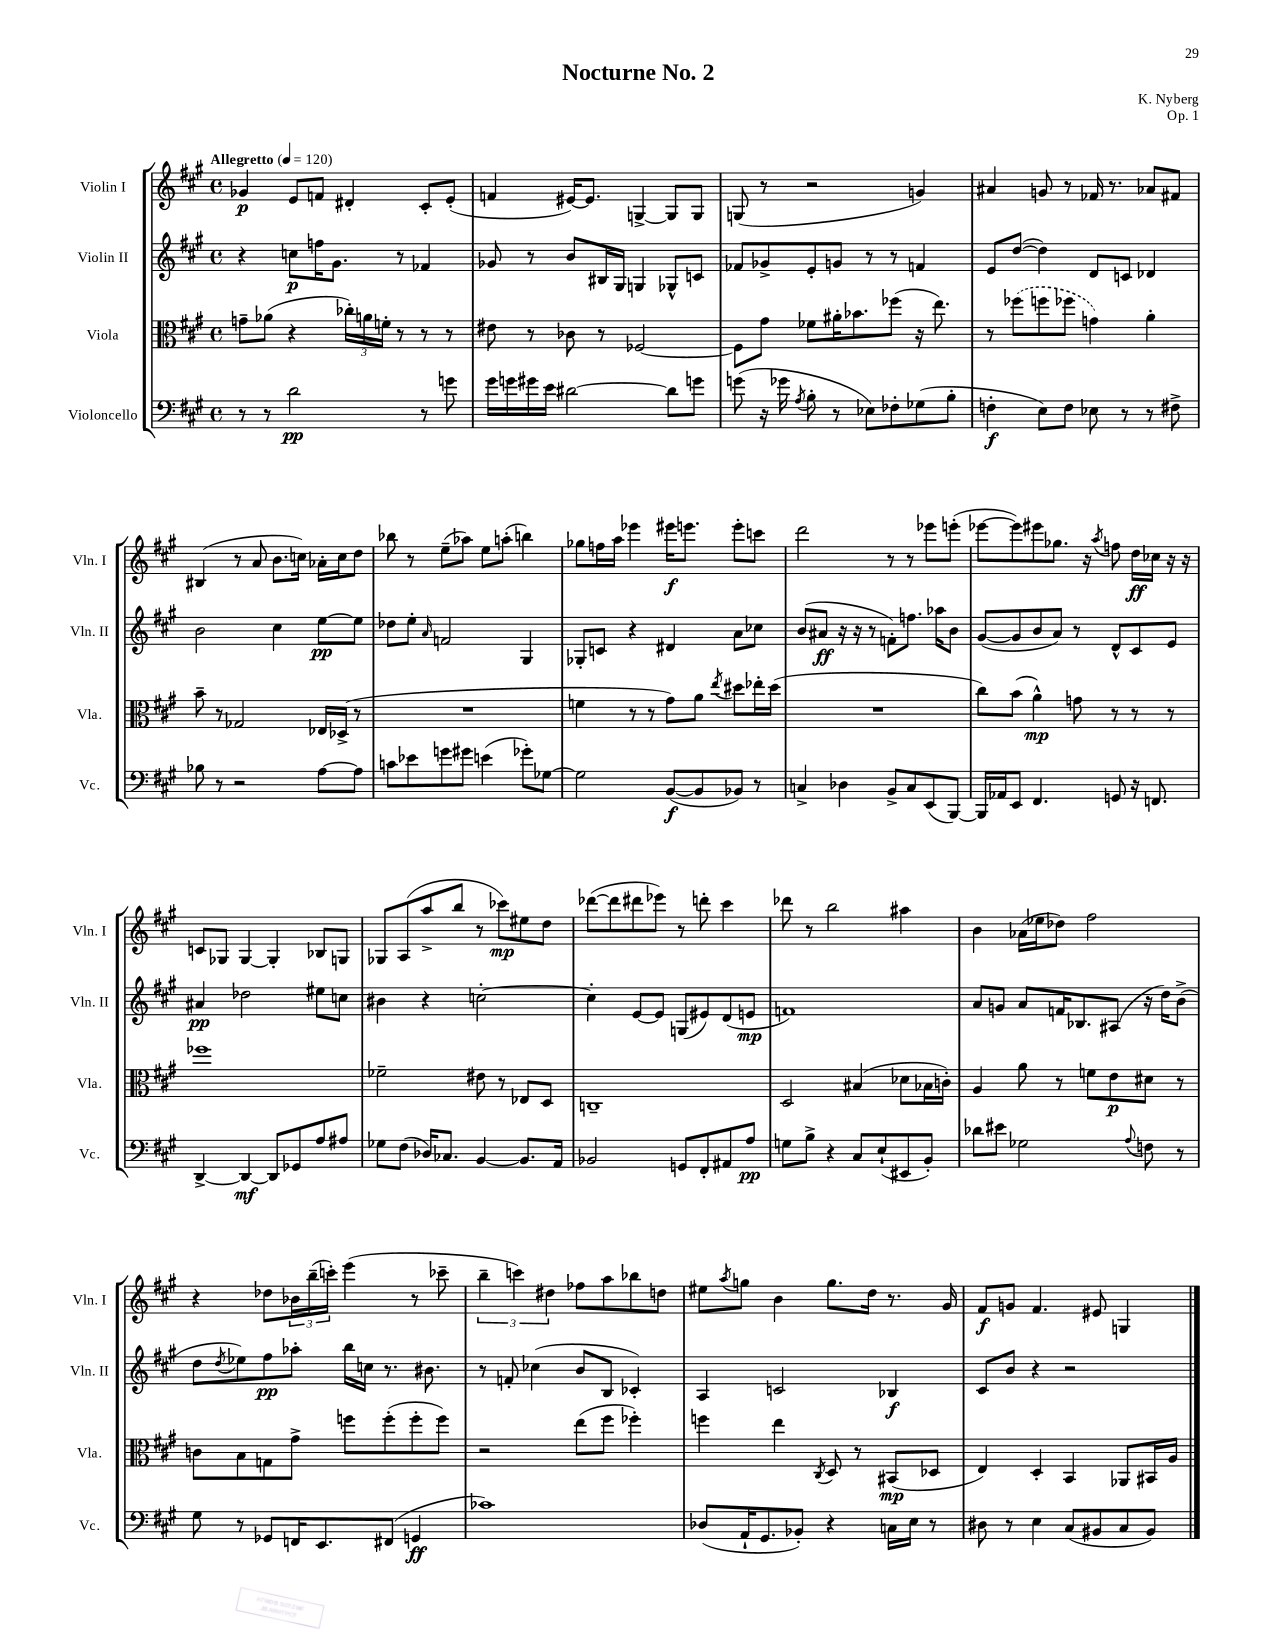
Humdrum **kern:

**kern	**kern	**kern	**kern
*staff4	*staff3	*staff2	*staff1
*clefF4	*clefC3	*clefG2	*clefG2
*k[f#c#g#]	*k[f#c#g#]	*k[f#c#g#]	*k[f#c#g#]
*M4/4	*M4/4	*M4/4	*M4/4
*met(c)	*met(c)	*met(c)	*met(c)
*MM120	*MM120	*MM120	*MM120
8r	8g~\L	4r	4g-/
8r	(8a-\J	.	.
2d\	4r	8cc\L	8e/L
.	.	16ff\K	8f/J
.	.	8.g#\J	.
.	24cc-'\LL)	.	4d#'/
.	24a\	.	.
.	24f'\JJ	.	.
.	8r	8r	.
8r	8r	4f-/	8c#'/L
8g\	8r	.	(8e'/J
=	=	=	=
16g#\LL	8e#\	8g-/	4f/
16g\	.	.	.
16g#\	8r	8r	.
16e\JJ	.	.	.
[2d#\	8c-\	8b/L	[16e#/LK)
.	.	.	8.e#/]J
.	8r	16B#/L	.
.	.	16G#/JJ	.
.	[2F-/	4G/	[4G^/
8d#\]L	.	8G-^^/L	8G/]L
8g\J	.	8c/J	8G/J
=	=	=	=
(8g\	8F-\]L	8f-/L	(8G/
16r	8g#\J	8g-^/	8r
16g-\	.	.	.
8qA/	.	.	.
8B'\	8f-\L	8e'/	2r
8r	16a#'\K	8g/J	.
.	8.b-\	.	.
8E-\L)	.	8r	.
8F-'\	(8ff-\J	8r	.
(8G-\	16r	4f/	4g/)
.	8.ee\)	.	.
8B'\J	.	.	.
=	=	=	=
4F'\	8r	8e/L	4a#/
.	(8ff-\L	([8dd/J	.
8E\L)	8ff\	4dd\])	8g/
8F\J	8ff-\J	.	8r
8E-\	4g\)	8d/L	16f-/
.	.	.	8.r
8r	.	8c/J	.
8r	4a'\	4d-/	8a-/L
8F#^\	.	.	8f#/J
=	=	=	=
8B-\	8b~\	2b\	(4B#/
8r	8r	.	.
2r	2G-/	.	8r
.	.	.	8a/
.	.	4cc#\	8.b\L
.	.	.	16cc\Jk)
[8A\L	16E-/LL	[8ee\L	16a-'\LL
.	(16D-^/JJ	.	16cc\J
8A\]J	8r	8ee\]J	8dd\J
=	=	=	=
8c\L	1r	8dd-\L	8bb-\
8e-\	.	8ee'\J	8r
.	.	16qqa/	.
8g\	.	2f/	(8ee~\L
8g#\J	.	.	8aa-\J)
(4e\	.	.	8ee\L
.	.	.	(8aa'\J
8g-'\L)	.	4G#/	4bb\)
[8G-\J	.	.	.
=	=	=	=
2G-\]	4f\	8G-'/L	8gg-\L
.	.	8c/J	16ff\L
.	.	.	16aa\JJ
.	8r	4r	4eee-\
.	8r	.	.
([8BB/L	8g#\L)	4d#/	16eee#\LK
.	.	.	8.eee\J
8BB/]	8a\J	.	.
.	8qee/	.	.
8BB-/J)	8dd#\L	8a\L	8eee'\L
8r	16ee-'\L	8cc-\J	8ccc\J
.	(16dd#\JJ	.	.
=	=	=	=
4C^/	1r	(8b/L	2ddd\
.	.	8a#/J	.
4D-\	.	16r	.
.	.	16r	.
.	.	8r	.
8BB^/L	.	8f'\L)	8r
8C/	.	8.ff\J	8r
(8EE/	.	.	8eee-\L
.	.	16aa-\LK	.
[8BBB/J)	.	8b\J	(8eee'\J
=	=	=	=
16BBB/]LL	8cc#\L)	([8g#/L	[8eee-\L
16AA-/J	.	.	.
8EE/J	(8b\J	8g#/]	8eee-\])
4.FF#/	4a^^\)	8b/	8eee#\
.	.	8a/J)	8.gg-\J
.	8g\	8r	.
.	.	.	16r
.	.	.	8qaa/
8GG/	8r	8d^^/L	8ff\
16r	8r	8c#/	16dd\LL
8.FF/	.	.	16cc-\JJ
.	8r	8e/J	16r
.	.	.	16r
=	=	=	=
[4DD^/	1ff-	4a#/	8c/L
.	.	.	8G-/J
4DD/_	.	2dd-\	[4G-/
8DD/]L	.	.	4G-'/]
8GG-/	.	.	.
8A/	.	8ee#\L	8B-/L
8A#/J	.	8cc\J	8G/J
=	=	=	=
8G-\L	2f-~\	4b#\	8G-/L
(8F#\J	.	.	(8A/
16D-/LK)	.	4r	8aa^/
8.C-/J	.	.	.
.	.	.	8bb/J
[4BB/	8e#\	[2cc'\	8r
.	8r	.	8ccc-\L)
8.BB/]L	8E-/L	.	8ee#\
.	8D/J	.	8dd\J
16AA/Jk	.	.	.
=	=	=	=
2BB-/	1C~	4cc'\]	([8ddd-\L
.	.	.	8ddd-\]
.	.	[8e/L	8ddd#\
.	.	8e/]J	8eee-\J)
8GG/L	.	(8G/L	8r
8FF#'/	.	8e#/)	8ddd'\
8AA#/	.	(8d/	4ccc#\
8A/J	.	8e/J	.
=	=	=	=
8G\L	2D/	1f)	8ddd-\
8B^\J	.	.	8r
4r	.	.	2bb\
8C#/L	(4B#/	.	.
(8E`/	.	.	.
8EE#/	8d-\L	.	4aa#\
8BB'/J)	16B-\L	.	.
.	16c'\JJ)	.	.
=	=	=	=
8d-\L	4A/	8a/L	4b\
8e#\J	.	8g/J	.
2G-\	8a\	8a/L	(16a-\LL
.	.	.	16ee-\J
.	8r	16f/K	8dd-\J)
.	.	8.B-/	.
.	8f\L	.	2ff#\
.	8e\	(8A#/J	.
8qqA/	.	.	.
8F\	8d#\J	16r	.
.	.	16dd\LK)	.
8r	8r	(8b^\J	.
=	=	=	=
8G#\	8c\L	8dd\L	4r
.	.	8qdd/	.
8r	8B\	8ee-\)	.
8GG-/L	8G\	8ff#\	8dd-\L
16FF/K	8g#^\J	8aa-'\J	24b-\L
.	.	.	(24bb~\
8.EE/	.	.	.
.	.	.	24ccc'\JJ)
.	8ff\L	16bb\LL	(4eee\
.	.	16cc\JJ	.
(8FF#/J	(8ff'\	8.r	.
4GG/	8ff'\	.	8r
.	.	8.b#\	.
.	8ff\J)	.	8ccc-~\
=	=	=	=
1c-)	2r	8r	6bb~\
.	.	8f'/	.
.	.	.	6ccc\)
.	.	(4cc-\	.
.	.	.	6dd#\
.	(8ee\L	8b/L	8ff-\L
.	8ff#\J	8B/J	8aa\
.	4ff-'\)	4c-'/)	8bb-\
.	.	.	8dd\J
=	=	=	=
(8D-/L	4ff\	4A/	8ee#\L
.	.	.	8qaa/
16AA`/K	.	.	8gg\J
8.GG#/	.	.	.
.	4ee\	2c/	4b\
8BB-'/J)	.	.	.
.	8qC#/	.	.
4r	8D/	.	8.gg\L
.	8r	.	.
.	.	.	16dd\Jk
16C\LL	(8BB#/L	4B-/	8.r
16E\JJ	.	.	.
8r	8D-/J	.	.
.	.	.	16g#/
=	=	=	=
8D#\	4E/)	8c#/L	8f#/L
8r	.	8b/J	8g/J
4E\	4D'/	4r	4.f#/
(8C#/L	4BB/	2r	.
8BB#/	.	.	8e#/
8C#/	8AA-/L	.	4G/
8BB#/J)	16BB#/L	.	.
.	16A/JJ	.	.
==	==	==	==
*-	*-	*-	*-
